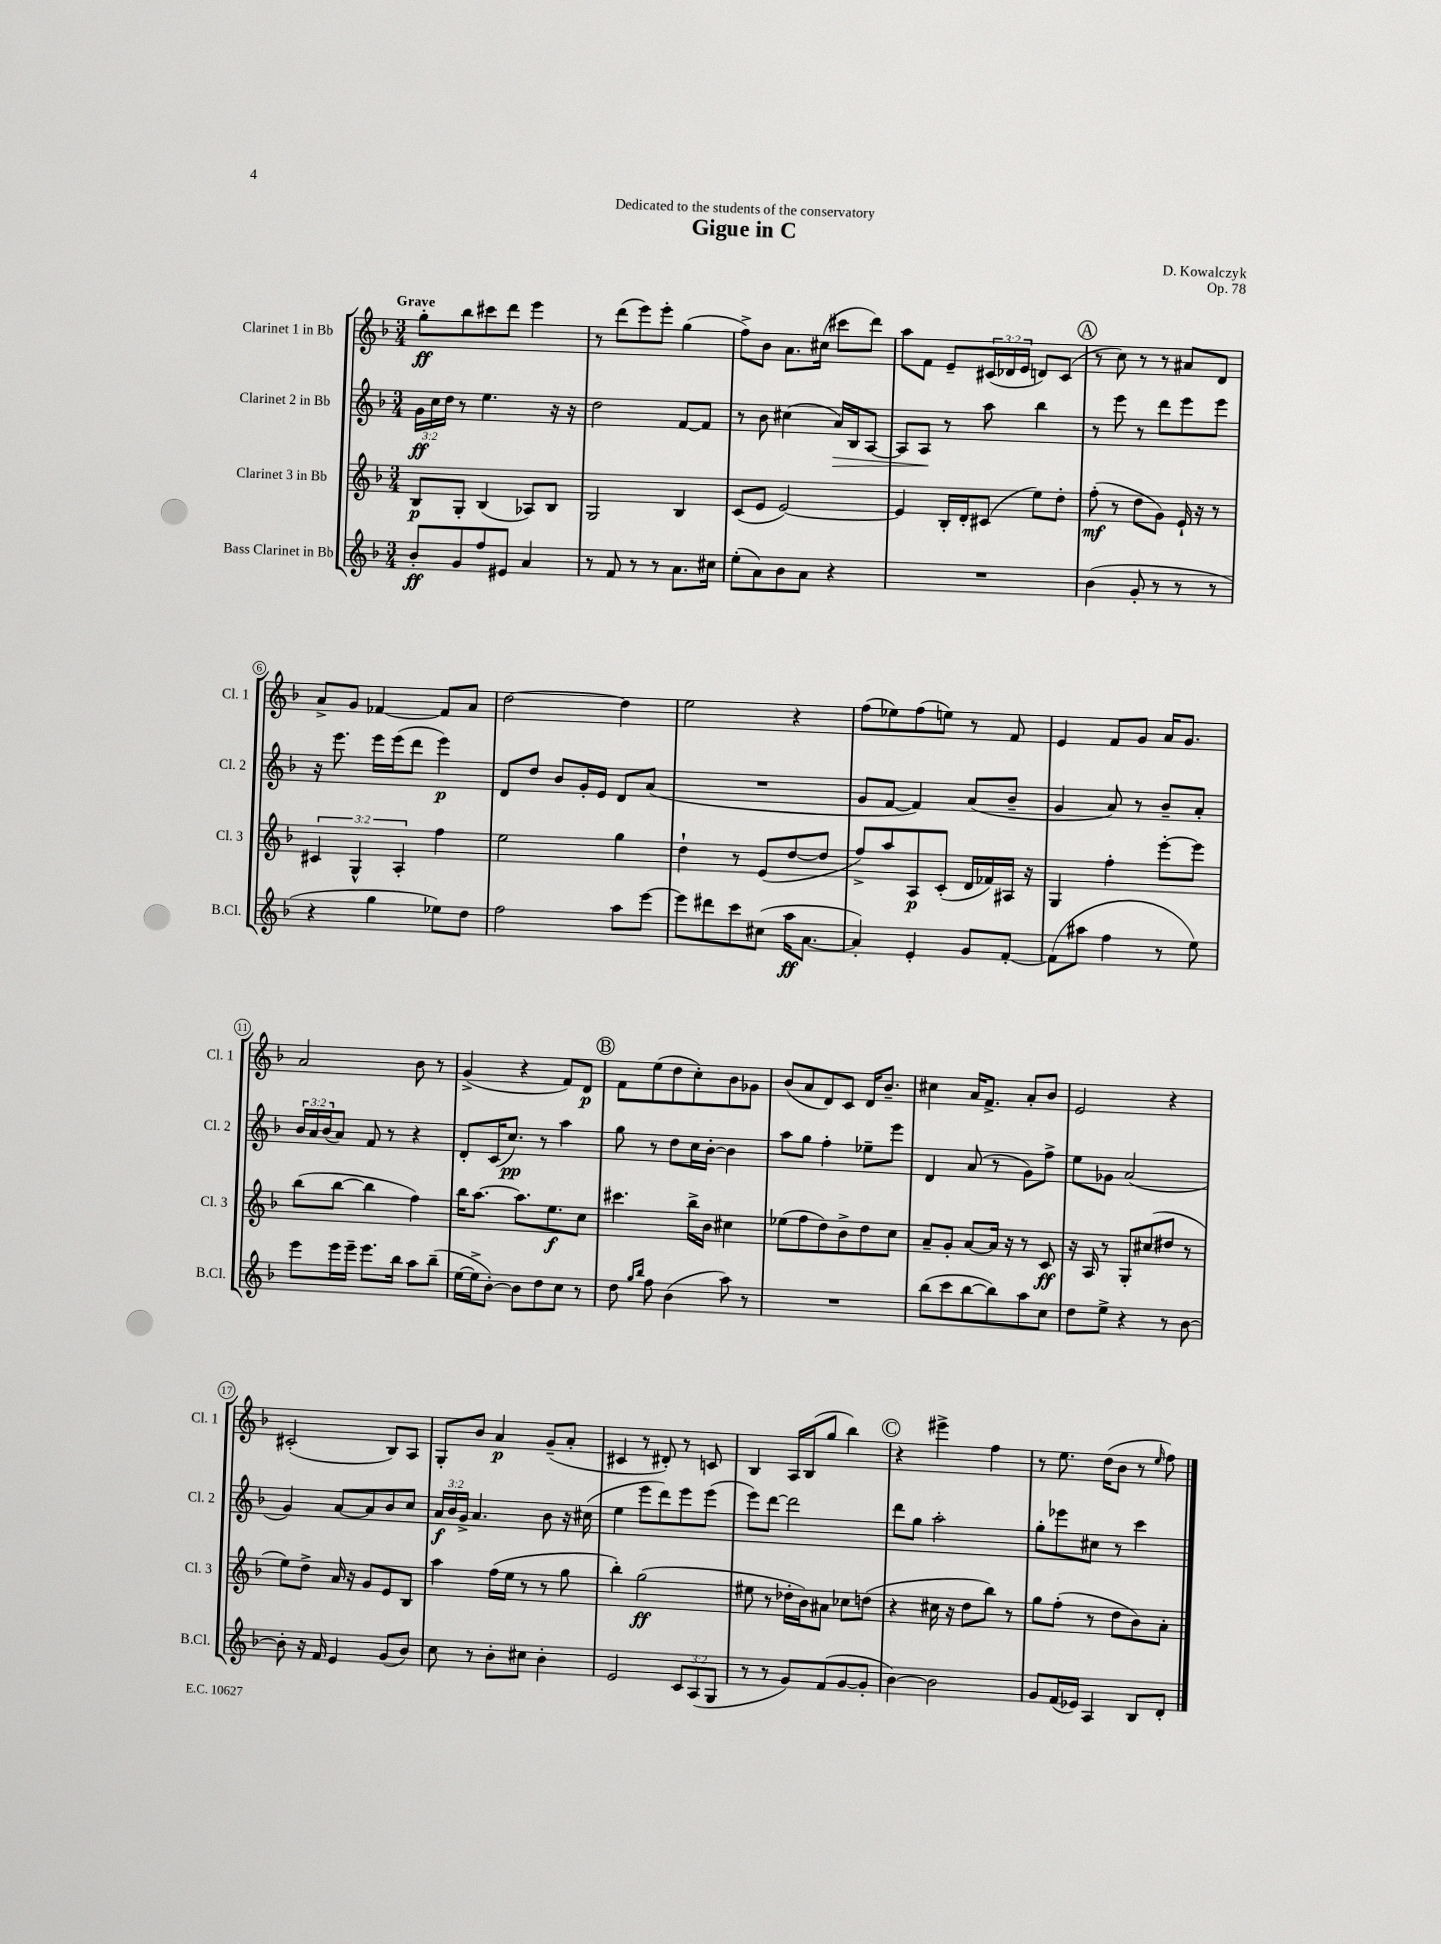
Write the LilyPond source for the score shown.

\header { title = "Gigue in C" composer = "D. Kowalczyk" dedication = "Dedicated to the students of the conservatory" opus = "Op. 78" }
<<
\new StaffGroup <<
\new Staff = "s0" \with { instrumentName = "Clarinet 1 in Bb" shortInstrumentName = "Cl. 1" } {
    \clef treble \key f \major \numericTimeSignature \time 3/4 \override Staff.TupletNumber.text = #tuplet-number::calc-fraction-text \tempo "Grave"
    g''8-.\ff bes''8 cis'''8 d'''8 e'''4 |
    r8 d'''8( e'''8) e'''8-. g''4( |
    f''8->) bes'8 a'8. cis''16( cis'''8 d'''8) |
    a''8 f'8 e'8-- \tuplet 3/2 { cis'16( des'16 e'16 } d'8) cis'8( |
    \mark \markup { \circle "A" } r8 c''8) r8 r8 ais'8 d'8 |
    a'8-> g'8 fes'4~ fes'8 a'8 |
    d''2~ d''4 |
    e''2 r4 |
    f''8( ees''8) f''8( e''8) r8 f'8 |
    e'4 f'8 g'8 a'16 g'8. |
    a'2 bes'8 r8 |
    g'4->( r4 f'8) d'8\p |
    \mark \markup { \circle "B" } f'8 e''8( d''8 c''8-.) bes'8 ges'8 |
    bes'8( a'8 d'8) c'8 d'16 bes'8.-- |
    cis''4 a'16 f'8.-> a'8-. bes'8 |
    e'2 r4 |
    cis'2-.( bes8) a8 |
    g8-. bes'8 a'4\p g'8--( a'8-. |
    cis'4 r8 dis'8-.) r8 c'8 |
    bes4 a16 bes16( g''8 bes''4) |
    \mark \markup { \circle "C" } r4 eis'''4-> f''4 |
    r8 e''8. d''16( bes'8 r8 \grace { e''16 } f''8) \bar "|." |
}
\new Staff = "s1" \with { instrumentName = "Clarinet 2 in Bb" shortInstrumentName = "Cl. 2" } {
    \clef treble \key f \major \numericTimeSignature \time 3/4 \override Staff.TupletNumber.text = #tuplet-number::calc-fraction-text
    \tuplet 3/2 { g'16\ff c''16 d''16 } r8 e''4. r16 r16 |
    d''2 f'8~ f'8 |
    r8 bes'8 cis''4( a'16\>) bes16 a8~ |
    a8 a8\! r8 a''8 bes''4 |
    \mark \markup { \circle "A" } r8 e'''8 r8 d'''8 e'''8 e'''8 |
    r16 e'''8. e'''16 e'''16( d'''8 e'''4\p) |
    d'8 d''8 bes'8 g'16-. e'16 d'8 a'8( |
    R2. |
    g'8 f'8~ f'4) a'8( bes'8-- |
    g'4 a'8) r8 bes'8-- a'8-. |
    \tuplet 3/2 { bes'16 a'16 bes'16( } a'8) f'8 r8 r4 |
    d'8-. c'16( c''8.\pp) r8 a''4 |
    \mark \markup { \circle "B" } g''8 r8 d''8 c''16 bes'16~-. bes'4 |
    a''8 g''8 f''4-. ees''8-- e'''8 |
    d'4 a'8( r8 g'8) f''8-> |
    e''8 ges'8 a'2( |
    g'4) a'8~ a'8 bes'8 c''8 |
    \tuplet 3/2 { a'16\f bes'16 g'16-> } a'4. bes'8 r16 cis''16( |
    e''4 e'''8 d'''8) e'''8 e'''8( |
    e'''8) d'''8~ d'''2 |
    \mark \markup { \circle "C" } d'''8 g''8 a''2-. |
    g''8-. ees'''8 cis''8 r8 c'''4 \bar "|." |
}
\new Staff = "s2" \with { instrumentName = "Clarinet 3 in Bb" shortInstrumentName = "Cl. 3" } {
    \clef treble \key f \major \numericTimeSignature \time 3/4 \override Staff.TupletNumber.text = #tuplet-number::calc-fraction-text
    bes8\p g8-. bes4( aes8) bes8 |
    g2 bes4 |
    c'8( e'8 e'2~) |
    e'4 bes16-. d'16-. cis'8( e''8) d''8-. |
    \mark \markup { \circle "A" } f''8-.\mf( r8 d''8 g'8) e'16-! r16 r8 |
    \tuplet 3/2 { cis'4 g4-^ a4-. } f''4 |
    e''2 g''4 |
    d''4-! r8 e'8( d''8~ d''8 |
    f''8->) a''8 a8\p c'8-.( d'16 fes'16) ais16 r16 |
    g4 f''4-. e'''8~-. e'''8 |
    bes''8( bes''8~ bes''4 f''4) |
    bes''16 a''8.~ a''8. e''8.\f c''8 |
    \mark \markup { \circle "B" } cis'''4. bes''16-> bes'16 cis''4 |
    ees''8( f''8 d''8) bes'8-> d''8 c''8 |
    a'8-- g'8-. a'8~ a'16 r16 r8 c'8\ff |
    r16 a16 r8 g8-. cis''8( dis''8 r8 |
    e''8) d''8-> a'16 r16 g'8 e'8 bes8 |
    a''4 f''16( e''16 r8 r8 g''8 |
    bes''4-.) g''2\ff( |
    eis''8 r8 des''16-. bes'16) ais'8 ces''8 d''8( |
    \mark \markup { \circle "C" } r4 cis''16 r16 d''8 bes''8) r8 |
    g''8 f''8-.( r8 d''8 bes'8) a'8-. \bar "|." |
}
\new Staff = "s3" \with { instrumentName = "Bass Clarinet in Bb" shortInstrumentName = "B.Cl." } {
    \clef treble \key f \major \numericTimeSignature \time 3/4 \override Staff.TupletNumber.text = #tuplet-number::calc-fraction-text
    bes'8-.\ff g'8 f''8 eis'8 a'4 |
    r8 f'8 r8 r8 a'8. cis''16 |
    e''8-.( a'8) bes'8 a'8 r4 |
    R2. |
    \mark \markup { \circle "A" } bes'4( g'8-. r8 r8 r8 |
    r4 g''4 ees''8) d''8 |
    f''2 a''8 e'''8~ |
    e'''8 dis'''8 c'''8 cis''8( a''16\ff a'8.~ |
    a'4-.) e'4-. g'8 f'8~-. |
    f'8( ais''8 f''4 r8 e''8) |
    e'''8 e'''16 e'''16-- e'''8. bes''16 a''8 bes''8--( |
    e''16~ e''16-> bes'8~-.) bes'8 d''8 c''8 r8 |
    \mark \markup { \circle "B" } d''8 \grace { g''16 bes''16 } f''8 bes'4( a''8) r8 |
    R2. |
    bes''8( c'''8 bes''8~ bes''8) a''8 c''8 |
    d''8 e''8-> r4 r8 bes'8~ |
    bes'8-. r16 f'16 e'4 g'8( bes'8) |
    c''8 r8 bes'8-. cis''8 bes'4-. |
    e'2 \tuplet 3/2 { c'8 a8( g8 } |
    r8 r8 g'8) f'8( g'8~ g'8-. |
    \mark \markup { \circle "C" } bes'4~) bes'2 |
    g'8 f'16( ees'16) a4 bes8 d'8-. \bar "|." |
}
>>
>>
\layout { \context { \Score \override BarNumber.stencil = #(make-stencil-circler 0.1 0.3 ly:text-interface::print) } }
